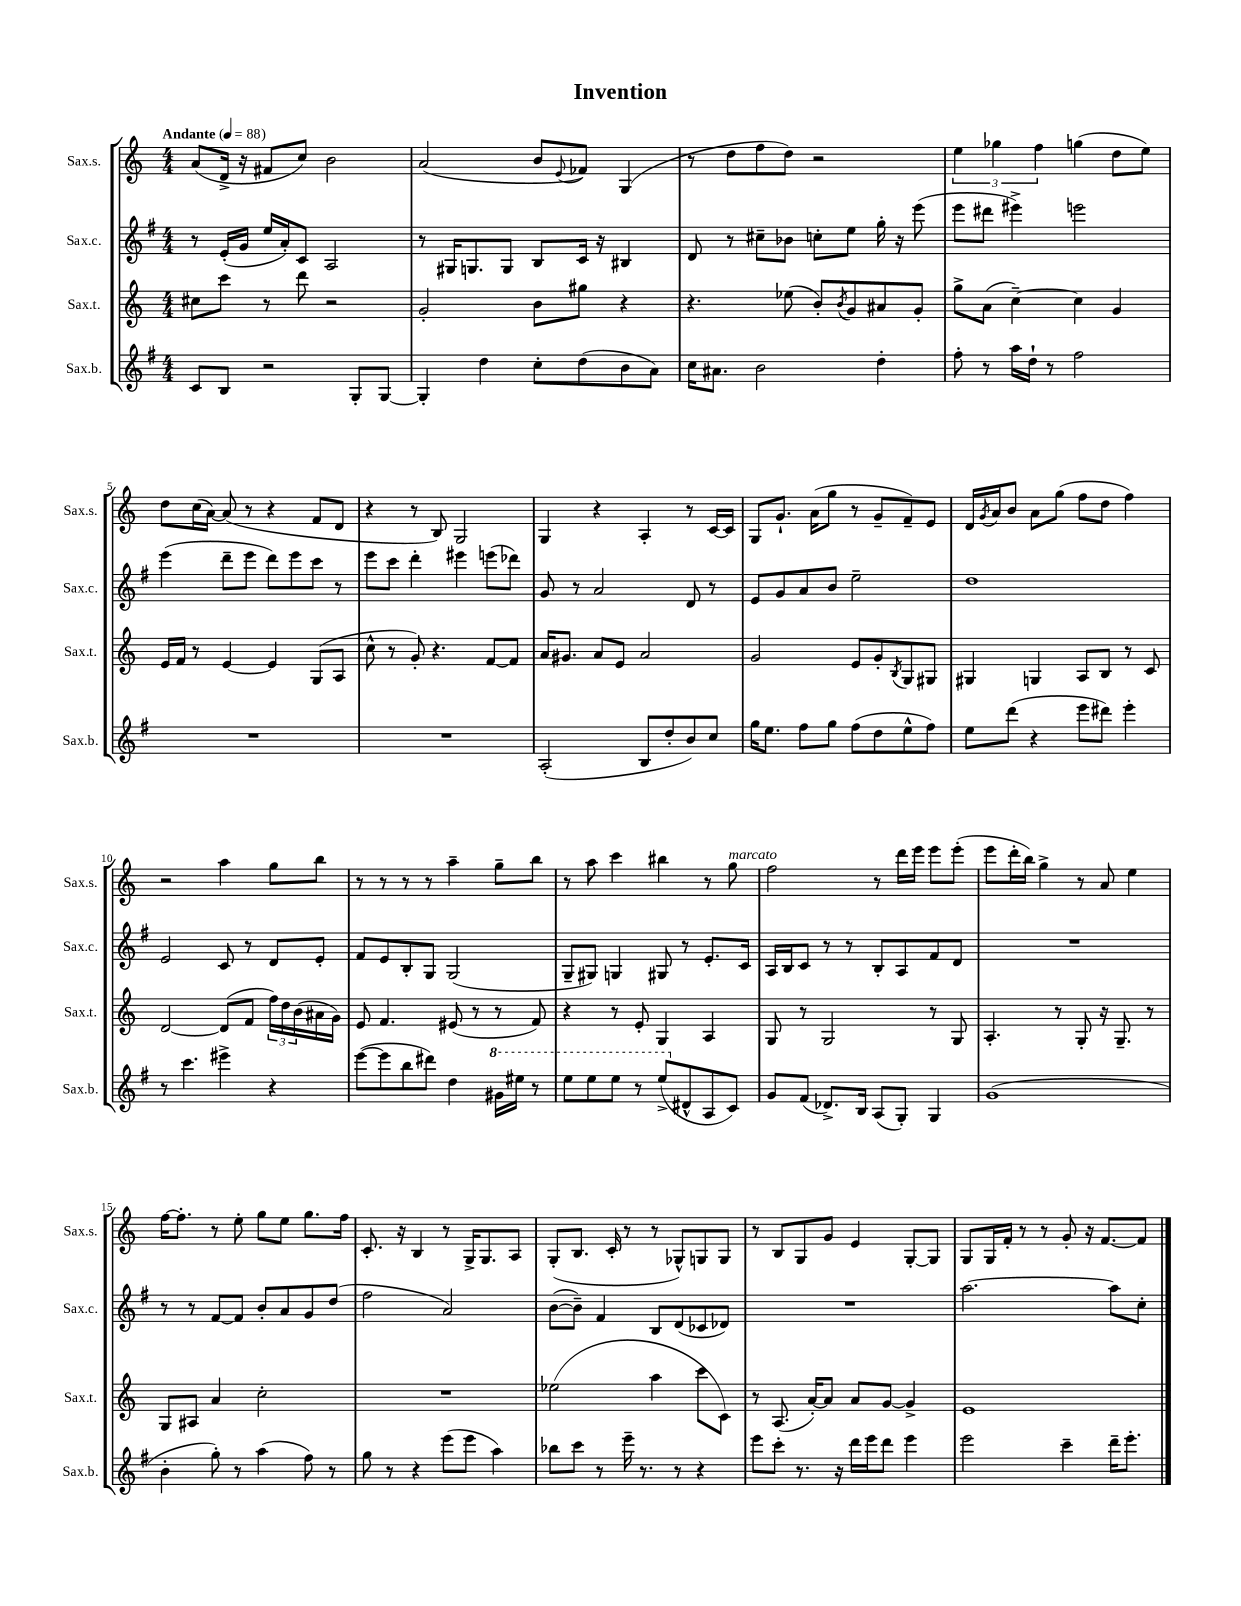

**kern	**kern	**kern	**kern
*part4	*part3	*part2	*part1
*staff4	*staff3	*staff2	*staff1
*I"Sax.b.	*I"Sax.t.	*I"Sax.c.	*I"Sax.s.
*I'Sax.b.	*I'Sax.t.	*I'Sax.c.	*I'Sax.s.
*clefG2	*clefG2	*clefG2	*clefG2
*k[f#]	*k[]	*k[f#]	*k[]
*M4/4	*M4/4	*M4/4	*M4/4
*MM88	*MM88	*MM88	*MM88
=1	=1	=1	=1
!	!	!	!LO:TX:a:B:t=Andante
8c/L	8cc#X\L	8r	(8a/L
8B/J	8ccc\J	(16e'/LL	16d^/Jk
.	.	16g/JJ	16r
2r	8r	16ee/LL	8f#X/L
.	.	16a'/J)	.
.	8ddd\	8c/J	8cc/J)
.	2r	2A/	2b\
8G'/L	.	.	.
[8G/J	.	.	.
=2	=2	=2	=2
4G'/]	2g'/	8r	(2a/
.	.	16G#X/KL	.
.	.	8.Gn/	.
4dd\	.	.	.
.	.	8G/J	.
8cc'\L	8b\L	8B/L	8b/L
.	.	.	8qqe/
(8dd\	8gg#X\J	16c/Jk	8f-X/J)
.	.	16r	.
8b\	4r	4B#X/	(4G/
8a\J)	.	.	.
=3	=3	=3	=3
16cc\KL	4.r	8d/	8r
8.a#X\J	.	.	.
.	.	8r	8dd\L
2b\	.	8cc#X~\L	8ff\
.	(8ee-X\	8b-X\J	8dd\J)
.	8b'/L)	8ccn'\L	2r
.	8qb/	.	.
.	8g/	8ee\J	.
4dd'\	8a#X/	16gg'\	.
.	.	16r	.
.	8g'/J	(8eee\	.
=4	=4	=4	=4
8ff#'\	8gg^\L	8eee\L	6ee\
8r	(8a\J	8ddd#X\J	.
.	.	.	6gg-X\
16aa\LL	[4cc~\)	4eee#X^\)	.
16dd`\JJ	.	.	.
.	.	.	6ff\
8r	.	.	.
2ff#\	4cc\]	2eeen\	(4ggn\
.	4g/	.	8dd\L
.	.	.	8ee\J)
!!LO:LB:g=z
=5	=5	=5	=5
1r	16e/LL	(4eee\	8dd\L
.	16f/JJ	.	.
.	8r	.	(16cc\L
.	.	.	[16a\JJ)
.	[4e/	8ddd~\L	(8a/]
.	.	8eee\J	8r
.	4e/]	8ddd\L)	4r
.	.	8eee\	.
.	(8G/L	8ccc\J	8f/L
.	8A/J	8r	8d/J
=6	=6	=6	=6
1r	8cc^^\	8eee\L	4r
.	8r	8ccc\J	.
.	8g'/)	4ddd'\	8r
.	4.r	.	8B/)
.	.	4eee#X\	2G/
.	[8f/L	(8eeen\L	.
.	8f/J]	8ddd-X\J)	.
=7	=7	=7	=7
(2A'/	16a/KL	8g/	4G/
.	8.g#X/J	.	.
.	.	8r	.
.	8a/L	2a/	4r
.	8e/J	.	.
8B/L	2a/	.	4A'/
8dd'/	.	.	.
8b/)	.	8d/	8r
8cc/J	.	8r	[16c/LL
.	.	.	16c/JJ]
=8	=8	=8	=8
16gg\KL	2g/	8e/L	8G/L
8.ee\J	.	.	.
.	.	8g/	8.g`/J
8ff#\L	.	8a/	.
.	.	.	(16a\KL
8gg\J	.	8b/J	8gg\J
(8ff#\L	8e/L	2ee~\	8r
8dd\	8g'/	.	8g~/L
.	8qB/	.	.
8ee^^\	8G/	.	8f~/)
8ff#\J)	8G#X/J	.	8e/J
=9	=9	=9	=9
8ee\L	4G#X/	1dd	16d/LL
.	.	.	8qg/
.	.	.	16a/J
(8ddd\J	.	.	8b/J
4r	4Gn/	.	8a\L
.	.	.	(8gg\J
8eee\L	8A/L	.	8ff\L
8ddd#X\J)	8B/J	.	8dd\J
4eee'\	8r	.	4ff\)
.	8c/	.	.
!!LO:LB:g=z
=10	=10	=10	=10
8r	[2d/	2e/	2r
4.ccc\	.	.	.
4eee#X^\	(8d/L]	8c/	4aa\
.	8f/J	8r	.
4r	24ff\LL)	8d/L	8gg\L
.	24dd\	.	.
.	(24b\	.	.
.	16a#X\	8e'/J	8bb\J
.	16g\JJ)	.	.
=11	=11	=11	=11
([8eee\L	8e/	8f#/L	8r
8eee\]	4.f/	8e/	8r
8bb\	.	8B'/	8r
8ddd#X\J)	.	8G/J	8r
4dd\	(8e#X/	(2G/	4aa~\
.	8r	.	.
*8va	*	*	*
16gg#X\LL	8r	.	8gg~\L
16eee#X\JJ	.	.	.
8r	8f/)	.	8bb\J
=12	=12	=12	=12
8eee\L	4r	8G~/L	8r
8eee\	.	8G#X/J)	8aa\
8eee\J	8r	4Gn/	4ccc\
8r	8e'/	.	.
(8eee^/L	4G/	8G#X/	4bb#X\
*X8va	*	*	*
8d#X^^/	.	8r	.
8A/	4A/	8.e'/L	8r
!	!	!	!LO:TX:a:i:t=marcato
8c/J)	.	.	8gg\
.	.	16c/Jk	.
=13	=13	=13	=13
8g/L	8G/	16A/LL	2ff\
.	.	16B/J	.
(8f#/J	8r	8c/J	.
8.d-X^/L)	2G/	8r	.
.	.	8r	.
16B/Jk	.	.	.
(8A/L	.	8B'/L	8r
8G'/J)	.	8A/	16ddd\LL
.	.	.	16eee\JJ
4G/	8r	8f#/	8eee\L
.	8G/	8d/J	(8eee'\J
=14	=14	=14	=14
(1g	4.A'/	1r	8eee\L
.	.	.	16ddd'\L
.	.	.	16bb\JJ)
.	.	.	4gg^\
.	8r	.	.
.	8G'/	.	8r
.	16r	.	8a/
.	8.G~/	.	.
.	.	.	4ee\
.	8r	.	.
!!LO:LB:g=z
=15	=15	=15	=15
4b'\	8G/L	8r	[16ff\KL
.	.	.	8.ff'\J]
.	8A#X/J	8r	.
8gg'\)	4a/	[8f#/L	8r
8r	.	8f#/J]	8ee'\
(4aa\	2cc'\	8b'/L	8gg\L
.	.	8a/	8ee\J
8ff#\)	.	8g/	8.gg\L
8r	.	(8dd/J	.
.	.	.	16ff\Jk
=16	=16	=16	=16
8gg\	1r	2ff#\	8.c'/
8r	.	.	.
.	.	.	16r
4r	.	.	4B/
(8eee\L	.	2a/)	8r
8eee\J	.	.	16G^/KL
.	.	.	8.G/
4aa\)	.	.	.
.	.	.	8A/J
=17	=17	=17	=17
8bb-X\L	(2ee-X\	([8b\L	(8G'/L
8ccc\J	.	8b~\J])	8.B/J
8r	.	4f#/	.
.	.	.	16c'/
16eee~\	.	.	8r
8.r	.	.	.
.	4aa\	8B/L	8r
8r	.	(8d/	8G-X^^/L)
4r	8ccc\L	8c-X/	8Gn/
.	8c\J)	8d-X/J)	8G/J
=18	=18	=18	=18
8eee\L	8r	1r	8r
8ccc'\J	(8.A/	.	8B/L
8.r	.	.	8G/
.	[16a'/KL)	.	.
.	8a/J]	.	8g/J
16r	.	.	.
16ddd\LL	8a/L	.	4e/
16eee\J	.	.	.
8ddd\J	[8g/J	.	.
4eee\	4g^/]	.	[8G'/L
.	.	.	8G/J]
=19	=19	=19	=19
2eee\	1e	[2.aa\	8G/L
.	.	.	16G/L
.	.	.	16f'/JJ
.	.	.	8r
.	.	.	8r
4ccc~\	.	.	8g'/
.	.	.	16r
.	.	.	[8.f/L
16ddd~\KL	.	8aa\L]	.
8.eee'\J	.	.	.
.	.	8cc'\J	8f/J]
==	==	==	==
*-	*-	*-	*-
